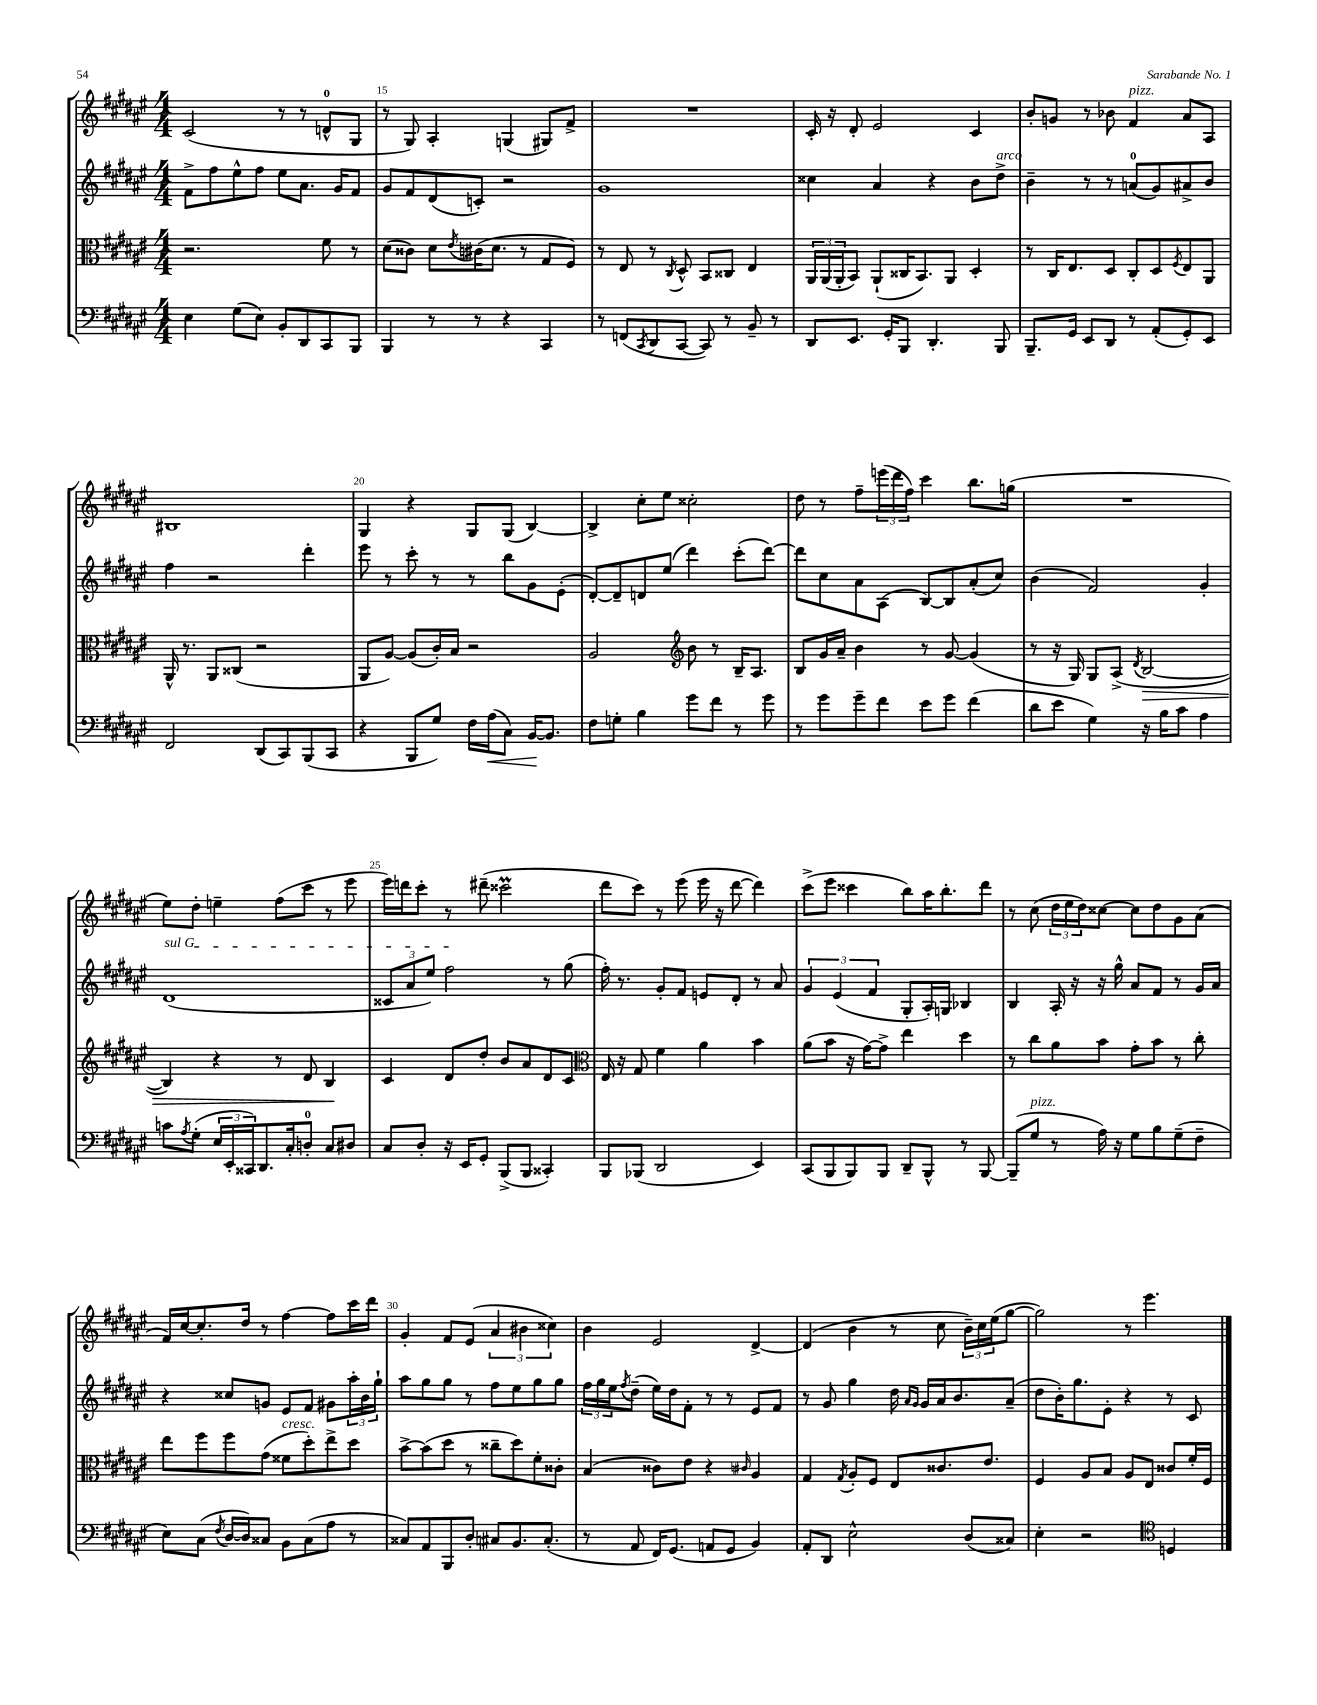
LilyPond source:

<<
\new StaffGroup <<
\new Staff = "s0" {
    \clef treble \key fis \major \numericTimeSignature \time 4/4
    cis'2( r8 r8 d'8-0-^ gis8 |
    r8 gis8) ais4-. g4( gis8) fis'8-> |
    R1 |
    cis'16-. r16 dis'8-. eis'2 cis'4 |
    b'8-. g'8 r8 bes'8 fis'4^\markup { \italic "pizz." } ais'8 ais8 |
    bis1 |
    gis4 r4 gis8 gis8( b4~) |
    b4-> cis''8-. eis''8 cisis''2-. |
    dis''8 r8 fis''8-- \tuplet 3/2 { e'''16( dis'''16 fis''16) } cis'''4 b''8. g''16( |
    R1 |
    eis''8) dis''8-. e''4-- fis''8( cis'''8 r8 eis'''8 |
    eis'''16) d'''16 cis'''8-. r8 dis'''8--( cisis'''2\prall |
    dis'''8 cis'''8) r8 eis'''8( eis'''16 r16 dis'''8~ dis'''4) |
    cis'''8->( eis'''8 cisis'''4 b''8) ais''16 b''8.-. dis'''8 |
    r8 cis''8( \tuplet 3/2 { dis''16 eis''16 dis''16) } cisis''8~ cisis''8 dis''8 gis'8 ais'8( |
    fis'16) cis''16~ cis''8.-. dis''16 r8 fis''4~ fis''8 cis'''16 dis'''16 |
    gis'4-. fis'8 eis'8( \tuplet 3/2 { ais'4 bis'4 cisis''4) } |
    b'4 eis'2 dis'4~-> |
    dis'4( b'4 r8 cis''8 \tuplet 3/2 { b'16--) cis''16 eis''16( } gis''8~ |
    gis''2) r8 eis'''4. \bar "|." |
}
\new Staff = "s1" {
    \clef treble \key fis \major \numericTimeSignature \time 4/4
    fis'8-> fis''8 eis''8-^ fis''8 eis''8 ais'8. gis'16 fis'8 |
    gis'8 fis'8 dis'8( c'8-.) r2 |
    gis'1 |
    cisis''4 ais'4 r4 b'8 dis''8->^\markup { \italic "arco" } |
    b'4-- r8 r8 a'8-0( gis'8) ais'8-> b'8 |
    fis''4 r2 dis'''4-. |
    eis'''8 r8 cis'''8-. r8 r8 b''8 gis'8 eis'8-.( |
    dis'8~-.) dis'8-- d'8 eis''8( dis'''4) cis'''8-.( dis'''8~) |
    dis'''8 cis''8 ais'8 ais8( b8~) b8 ais'8-.( cis''8) |
    b'4( fis'2) gis'4-. |
    \once \override TextSpanner.bound-details.left.text = \markup { \italic "sul G" } dis'1\startTextSpan( |
    \tuplet 3/2 { cisis'8 ais'8 eis''8) } fis''2\stopTextSpan r8 gis''8( |
    fis''16-.) r8. gis'8-. fis'8 e'8 dis'8-. r8 ais'8 |
    \tuplet 3/2 { gis'4 eis'4( fis'4 } gis8-. ais16-.) g16 bes4 |
    b4 ais16-. r16 r16 gis''16-^ ais'8 fis'8 r8 gis'16 ais'16 |
    r4 cisis''8 g'8 eis'8 fis'8 gis'8 \tuplet 3/2 { ais''16-. b'16 gis''16-! } |
    ais''8 gis''8 gis''8 r8 fis''8 eis''8 gis''8 gis''8 |
    \tuplet 3/2 { fis''16 gis''16 eis''16 } \acciaccatura { fis''8 } dis''8--( eis''16) dis''16 fis'8-. r8 r8 eis'8 fis'8 |
    r8 gis'8 gis''4 dis''16 \grace { ais'16 gis'16 } gis'16 ais'16 b'8. ais'8--( |
    dis''8 b'16-.) gis''8. eis'8-. r4 r8 cis'8 \bar "|." |
}
\new Staff = "s2" {
    \clef alto \key fis \major \numericTimeSignature \time 4/4
    r2. fis'8 r8 |
    dis'8( cisis'8) dis'8 \acciaccatura { eis'8 } cis'16( dis'8. r8 gis8 fis8) |
    r8 eis8 r8 \acciaccatura { cis8 } dis8-^ b,8 cisis8 eis4 |
    \tuplet 3/2 { ais,16 ais,16( ais,16-. } b,8) ais,8-!( cisis16 b,8.) ais,8 dis4-. |
    r8 cis16 eis8. dis8 cis8-. dis8 \acciaccatura { fis8 } eis8 ais,8 |
    ais,16-^ r8. ais,8 cisis8( r2 |
    ais,8 ais8~) ais8( cis'16-.) b16 r2 |
    ais2 \clef treble b'8 r8 b16-- ais8. |
    b8 gis'16 ais'16-- b'4 r8 gis'8~ gis'4( |
    r8 r16 gis16) gis8 ais8->( \acciaccatura { dis'8 } b2~\> |
    b4) r4 r8 dis'8 b4\! |
    cis'4 dis'8 dis''8-. b'8 ais'8 dis'8 cis'8 |
    \clef alto eis16 r16 gis8 fis'4 ais'4 b'4 |
    ais'8( b'8 r16 gis'16~) gis'8-> eis''4 dis''4 |
    r8 cis''8 ais'8 b'8 gis'8-. b'8 r8 cis''8-. |
    eis''8 fis''8 fis''8 gis'8( fisis'8^\markup { \italic "cresc." } dis''8-.) eis''8-> dis''8 |
    b'8~-> b'8( dis''8 r8 cisis''8-- dis''8) fis'8-. cisis'8-. |
    b4( cisis'8) eis'8 r4 \grace { cis'16 } ais4 |
    gis4 \acciaccatura { gis8 } ais8-. fis8 eis8 cisis'8. eis'8. |
    fis4 ais8 b8 ais8 eis8 cisis'8 fis'16-. fis16 \bar "|." |
}
\new Staff = "s3" {
    \clef bass \key fis \major \numericTimeSignature \time 4/4
    eis4 gis8( eis8) b,8-. dis,8 cis,8 b,,8 |
    b,,4 r8 r8 r4 cis,4 |
    r8 f,8( \acciaccatura { cis,8 } dis,8 cis,8~ cis,8) r8 b,8-- r8 |
    dis,8 eis,8. gis,16-. b,,8 dis,4.-. b,,8 |
    b,,8.-- gis,16 eis,8 dis,8 r8 ais,8-.( gis,8-.) eis,8 |
    fis,2 dis,8( cis,8) b,,8( cis,8 |
    r4 b,,8 gis8) fis16 ais16\<( cis8) b,16~\! b,8. |
    fis8 g8-. b4 gis'8 fis'8 r8 gis'8 |
    r8 gis'8 gis'8-- fis'8 eis'8 gis'8 fis'4( |
    dis'8 eis'8 gis4) r16 b16 cis'8 ais4 |
    c'8 \acciaccatura { ais8 } gis8-.( \tuplet 3/2 { eis16 eis,16-. cisis,16) } dis,8. cis16-. d8-0-. cis8 dis8 |
    cis8 dis8-. r16 eis,16 gis,8-. b,,8->( b,,8 cisis,4-.) |
    b,,8 bes,,8( dis,2 eis,4) |
    cis,8( b,,8 b,,8) b,,8 dis,8-- b,,8-^ r8 b,,8~ |
    b,,8--( gis8^\markup { \italic "pizz." } r8 ais16) r16 gis8 b8 gis8--( fis8-- |
    eis8) cis8( \acciaccatura { fis8 } dis16~ dis16) cisis8 b,8 cisis8( ais8 r8 |
    cisis8) ais,8 b,,8 dis8-. cis8 b,8. cis8.-.( |
    r8 ais,8 fis,16) gis,8.( a,8 gis,8 b,4) |
    ais,8-. dis,8 eis2-^ dis8( cisis8) |
    eis4-. r2 \clef tenor d4 \bar "|." |
}
>>
>>
\layout { \context { \Score currentBarNumber = #14 \override BarNumber.break-visibility = ##(#f #t #t) barNumberVisibility = #(every-nth-bar-number-visible 5) } }
